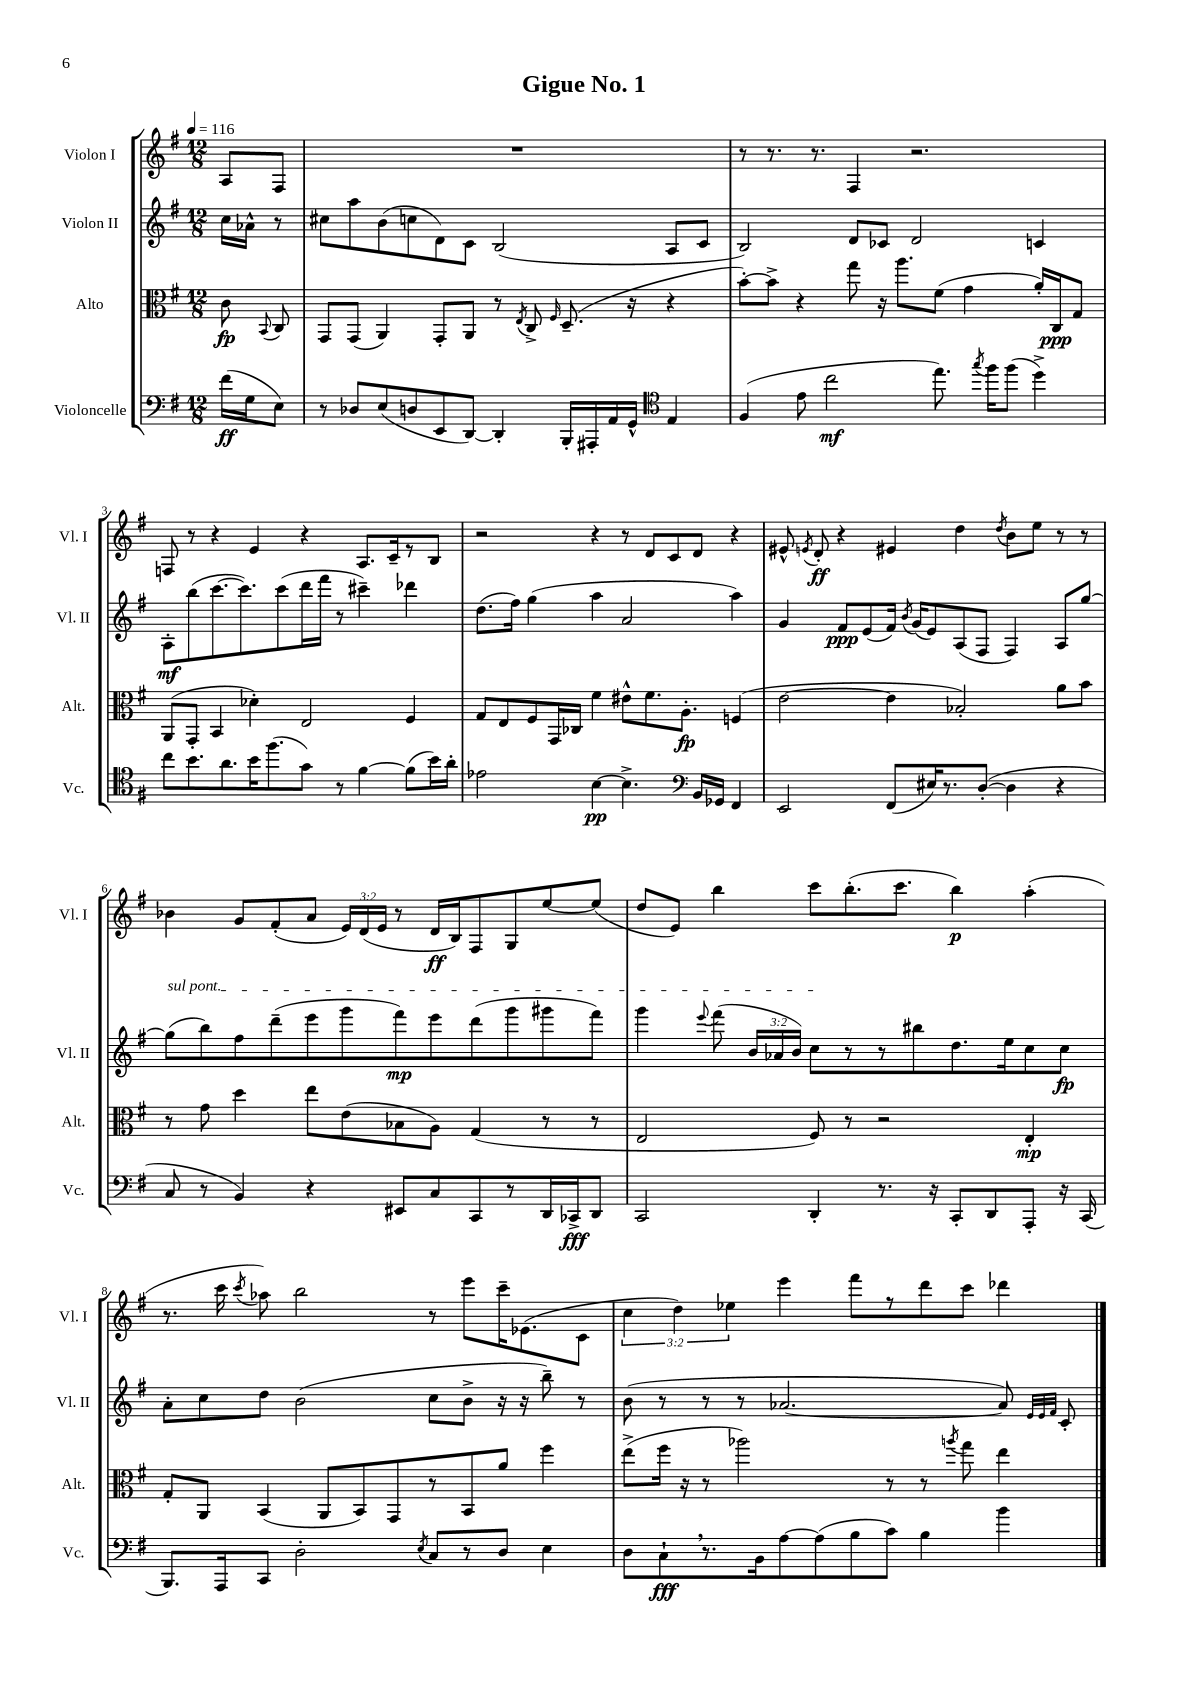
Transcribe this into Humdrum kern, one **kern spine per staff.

**kern	**kern	**kern	**kern
*staff4	*staff3	*staff2	*staff1
*clefF4	*clefC3	*clefG2	*clefG2
*k[f#]	*k[f#]	*k[f#]	*k[f#]
*M12/8	*M12/8	*M12/8	*M12/8
*MM116	*MM116	*MM116	*MM116
(16f#	8c	16cc	8A
16G	.	16a-^^	.
.	8qqBB	.	.
8E)	8C	8r	8F#
=	=	=	=
8r	8GG	8cc#	1.r
8D-	(8GG	8aa	.
(8E	4AA)	(8b	.
8D	.	8cc	.
8EE	8GG'	8d)	.
[8DD)	8AA	8c	.
4DD']	8r	(2B	.
.	8qE	.	.
.	8C^	.	.
.	16qqF#	.	.
16BBB'	(8.D~	.	.
16AAA#'	.	.	.
16AA	.	.	.
16GG^^	16r	.	.
*clefC4	*	*	*
4E	4r	8A	.
.	.	8c	.
=	=	=	=
(4F#	[8b')	2B)	8r
.	8b^]	.	8.r
8e	4r	.	.
.	.	.	8.r
2cc	.	.	.
.	8gg	8d	4F#
.	16r	8c-	.
.	8.aa	.	.
.	.	2d	2.r
8.ee)	(8f#	.	.
.	4g	.	.
8qgg	.	.	.
16ff#	.	.	.
(8ff#	.	.	.
4dd^)	16a')	4c	.
.	16C	.	.
.	8G	.	.
=	=	=	=
8cc	(8AA	8A'	8F
8.b	8GG'	(8bb	8r
.	4BB	[8.ccc	4r
8.a	.	.	.
.	.	8.ccc])	.
16b	4d-')	.	4e
(8.ff#	.	.	.
.	.	(8ccc	.
8g)	2E	16ddd	4r
.	.	16fff#	.
8r	.	8r	.
[4f#	.	4ccc#~)	8.A
.	.	.	16c~
(8f#]	4F#	4ddd-	8r
16b)	.	.	8B
16a'	.	.	.
=	=	=	=
2e-	8G	(8.dd	2r
.	8E	.	.
.	.	16ff#)	.
.	8F#	(4gg	.
.	16GG	.	.
.	16C-	.	.
[4B	4f#	4aa	4r
4.B^]	8e#^^	2a	8r
.	8.f#	.	8d
.	.	.	8c
.	8.A'	.	.
*clefF4	*	*	*
16BB	.	.	8d
16GG-	.	.	.
4FF#	(4F	4aa)	4r
=	=	=	=
2EE	[2e	4g	8e#^^
.	.	.	8qe
.	.	.	8d'
.	.	8f#	4r
.	.	(8e	.
(8FF#	4e]	16f#)	4e#
.	.	8qb	.
.	.	(16g	.
16E#)	.	8e)	.
8.r	.	.	.
.	2B-')	(8A	4dd
([8D'	.	8F#	.
.	.	.	8qdd
4D]	.	4F#)	8b
.	.	.	8ee
4r	8a	8A	8r
.	8b	[8gg	8r
=	=	=	=
8C	8r	(8gg]	4b-
8r	8g	8bb)	.
4BB)	4dd	8ff#	8g
.	.	(8ddd~	(8f#'
4r	8ee	8eee	8a
.	(8e	8ggg	24e)
.	.	.	(24d
.	.	.	24e
8EE#	8B-	8fff#)	8r
8C	8A)	8eee	16d
.	.	.	16B)
8CC	(4G	(8ddd	8F#
8r	.	8ggg	8G
16DD	8r	8ggg#	[8ee
16CC-^	.	.	.
8DD	8r	8fff#)	(8ee]
=	=	=	=
2CC	2E	4ggg	8dd
.	.	.	8e)
.	.	8qqeee	.
.	.	(8fff#	4bb
.	.	24b	.
.	.	24a-	.
.	.	24b)	.
4DD'	8F#)	8cc	8ccc
.	8r	8r	(8.bb'
8.r	2r	8r	.
.	.	.	8.ccc
.	.	8bb#	.
16r	.	.	.
8CC'	.	8.dd	4bb)
8DD	.	.	.
.	.	16ee	.
8AAA'	4E'	8cc	(4aa'
16r	.	8cc	.
(16CC	.	.	.
=	=	=	=
8.BBB)	8G'	8a'	8.r
.	8AA	8cc	.
16AAA	.	.	16ccc
.	.	.	8qccc
8CC	(4BB	8dd	8aa-)
2D'	.	(2b	2bb
.	8AA	.	.
.	8BB)	.	.
.	8GG	.	.
8qE	.	.	.
8C	8r	8cc	8r
8r	8BB	8b^	8eee
8D	8a	16r	16ccc~
.	.	16r	(8.e-
4E	4ff#	8bb~)	.
.	.	8r	8c
=	=	=	=
8D	(8ee^	(8b	6cc
8C`	16ff#	8r	.
.	.	.	6dd)
.	16r	.	.
8.r	8r	8r	.
.	.	.	6ee-
.	2aa-)	8r	.
16BB	.	.	.
[8A	.	[2.a-	4eee
(8A]	.	.	.
8B	.	.	8fff#
8c)	8r	.	8r
4B	8r	.	8ddd
.	8qaa	.	.
.	8gg	.	8ccc
4b	4ee	8a-])	4ddd-
.	.	32qqe	.
.	.	32qqe	.
.	.	32qqf#	.
.	.	8c'	.
==	==	==	==
*-	*-	*-	*-
